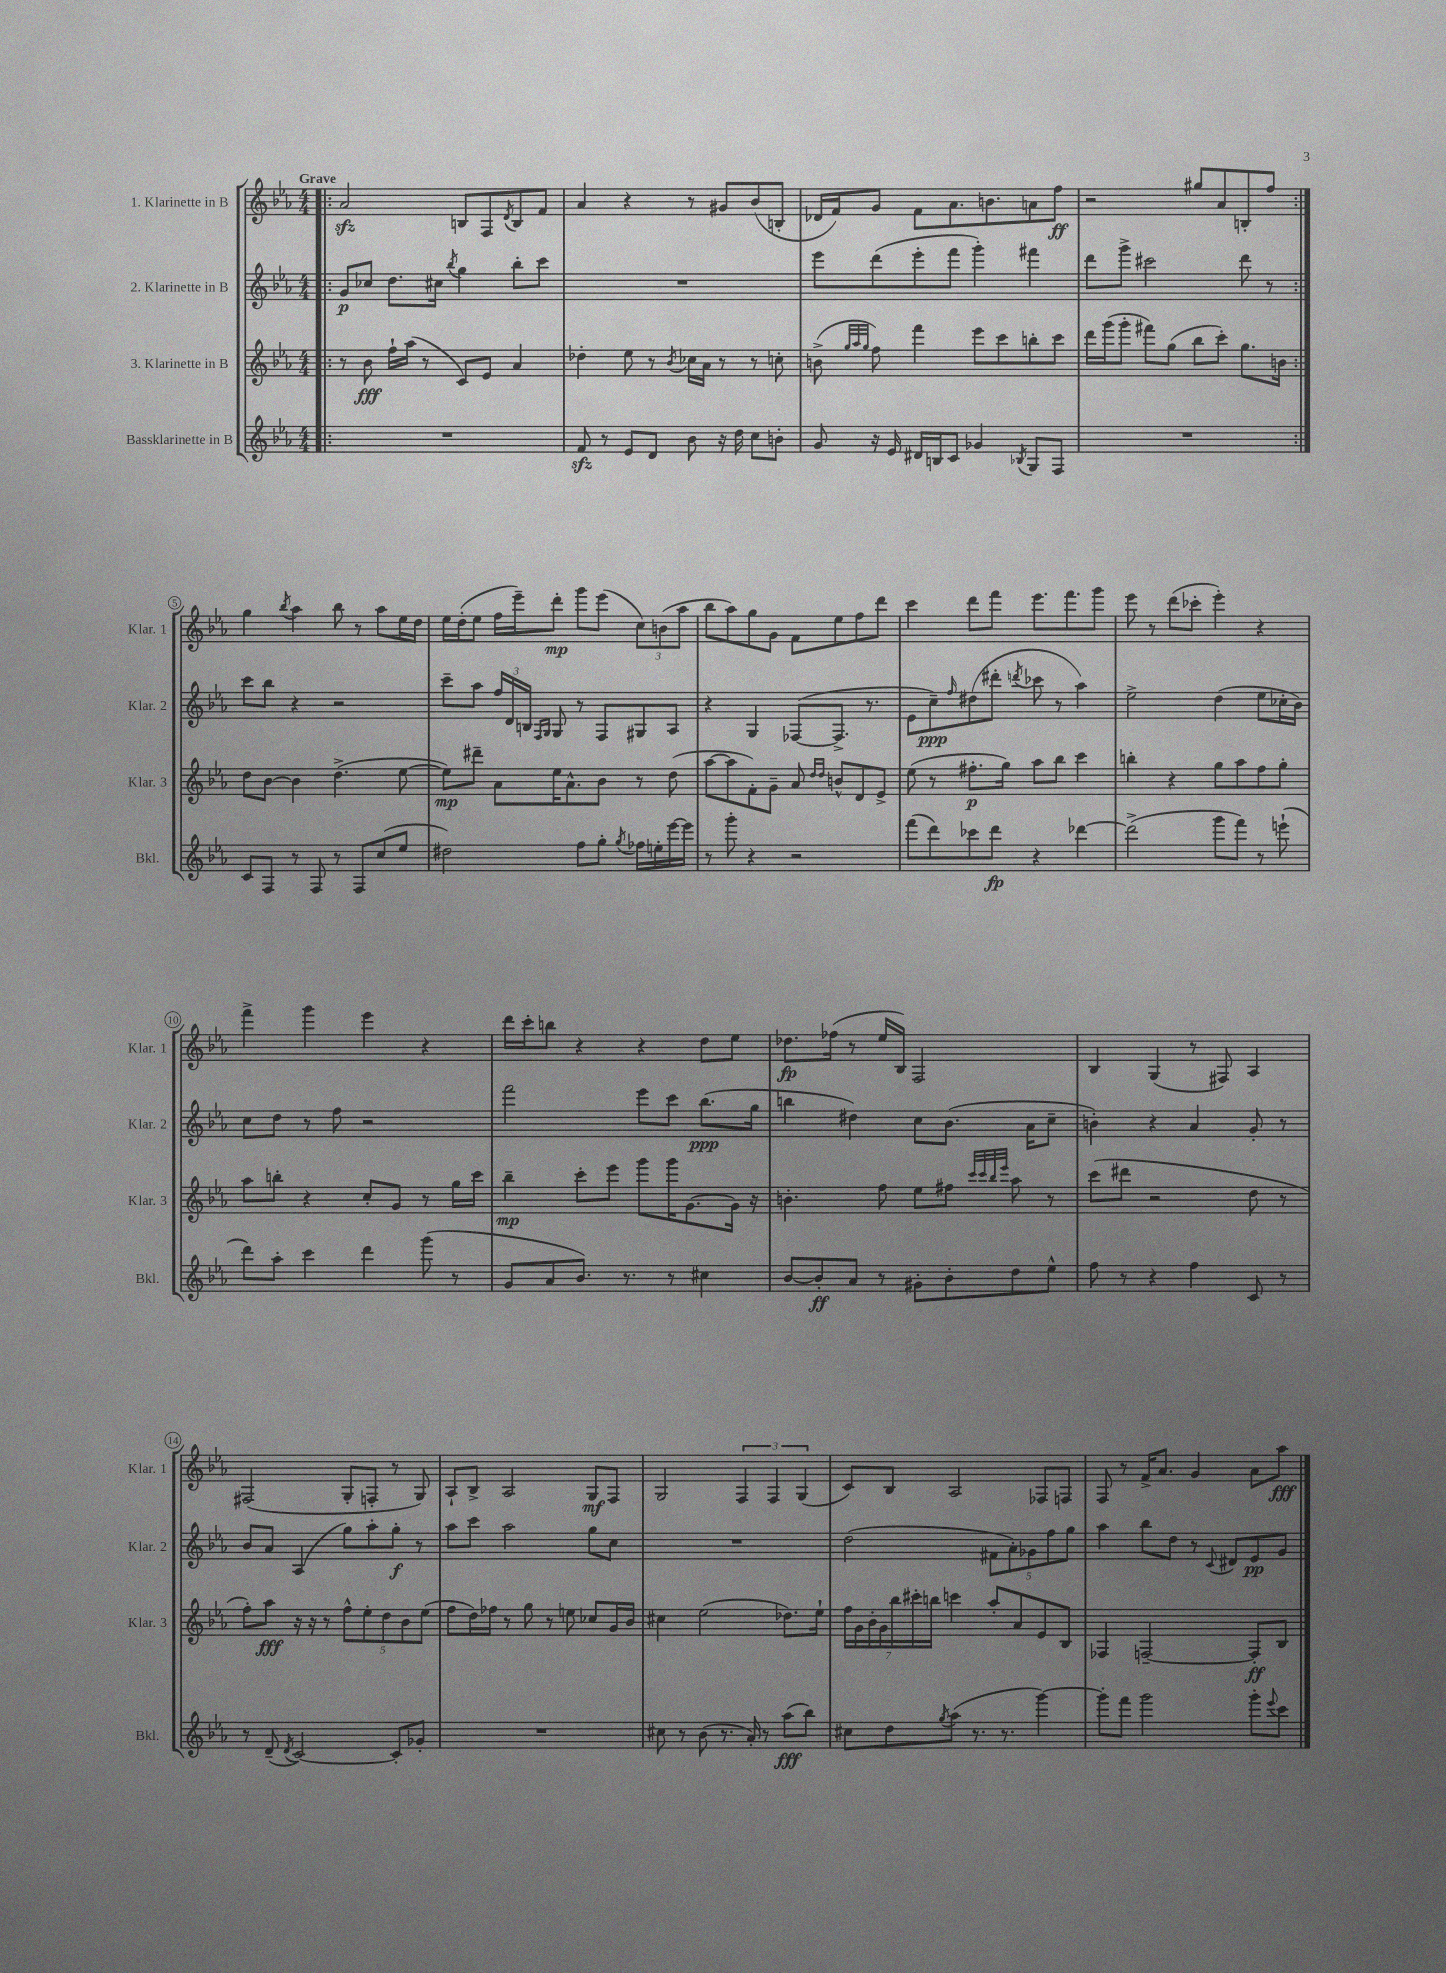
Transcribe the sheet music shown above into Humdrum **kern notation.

**kern	**dynam	**kern	**dynam	**kern	**dynam	**kern	**dynam
*part4	*part4	*part3	*part3	*part2	*part2	*part1	*part1
*staff4	*staff4	*staff3	*staff3	*staff2	*staff2	*staff1	*staff1
*I"Bassklarinette in B	*	*I"3. Klarinette in B	*	*I"2. Klarinette in B	*	*I"1. Klarinette in B	*
*I'Bkl.	*	*I'Klar. 3	*	*I'Klar. 2	*	*I'Klar. 1	*
*clefG2	*	*clefG2	*	*clefG2	*	*clefG2	*
*k[b-e-a-]	*	*k[b-e-a-]	*	*k[b-e-a-]	*	*k[b-e-a-]	*
*M4/4	*	*M4/4	*	*M4/4	*	*M4/4	*
=1!|:	=1!|:	=1!|:	=1!|:	=1!|:	=1!|:	=1!|:	=1!|:
!	!	!	!	!	!	!LO:TX:a:B:t=Grave	!
1r	.	8r	.	8g/L	p	2a-zz/	.
.	.	8b-\	fff	8cc-X/J	.	.	.
.	.	16ff`\LL	.	8.dd\L	.	.	.
.	.	(16aa-\JJ	.	.	.	.	.
.	.	8r	.	.	.	.	.
.	.	.	.	16cc#X\Jk	.	.	.
.	.	.	.	8qbb-/	.	.	.
.	.	8c/L)	.	4gg\	.	8Bn/L	.
.	.	8e-/J	.	.	.	8F/	.
.	.	.	.	.	.	8qd/	.
.	.	4a-/	.	8bb-'\L	.	8B/	.
.	.	.	.	8ccc\J	.	8f/J	.
=2	=2	=2	=2	=2	=2	=2	=2
8fzz/	.	4dd-X'\	.	1r	.	4a-/	.
8r	.	.	.	.	.	.	.
8e-/L	.	8ee-\	.	.	.	4r	.
8d/J	.	8r	.	.	.	.	.
.	.	8qb-/	.	.	.	.	.
8b-\	.	16cc-X\LL	.	.	.	8r	.
.	.	16a-\JJ	.	.	.	.	.
16r	.	8r	.	.	.	8g#X/L	.
16dd\	.	.	.	.	.	.	.
8cc\L	.	8r	.	.	.	(8b-/	.
8bn'\J	.	8ccn'\	.	.	.	8Bn'/J	.
=3	=3	=3	=3	=3	=3	=3	=3
8g/	.	(8bn^\	.	8eee-\L	.	16d-X/LL	.
.	.	.	.	.	.	16f/J)	.
.	.	32qqgg/LLL	.	.	.	.	.
.	.	32qqaa-/	.	.	.	.	.
.	.	32qqgg/JJJ	.	.	.	.	.
16r	.	8ff\)	.	(8ddd\	.	8g/J	.
16e-/	.	.	.	.	.	.	.
16d#X/LL	.	4fff\	.	8eee-'\	.	8f\L	.
16Bn/J	.	.	.	.	.	.	.
8c/J	.	.	.	8fff\J	.	8.a-\	.
4g-X/	.	8eee-\L	.	4ggg'\)	.	.	.
.	.	.	.	.	.	8.bn\	.
.	.	8ccc\	.	.	.	.	.
8qB-X/	.	.	.	.	.	.	.
8G/L	.	8bbn'\	.	4fff#X\	.	8an\	.
8F/J	.	8ccc\J	.	.	.	8ff\J	ff
=4	=4	=4	=4	=4	=4	=4	=4
1r	.	16ddd\LL	.	8ddd\L	.	2r	.
.	.	(16ggg\J	.	.	.	.	.
.	.	8ggg'\J	.	8ggg^\J	.	.	.
.	.	8fff#X\L)	.	2ccc#X\	.	.	.
.	.	(8gg\J	.	.	.	.	.
.	.	8bb-\L	.	.	.	8gg#X/L	.
.	.	8ccc'\J)	.	.	.	8a-/	.
.	.	8.gg\L	.	8ddd\	.	8Bn'/	.
.	.	.	.	8r	.	8ff/J	.
.	.	16bn\Jk	.	.	.	.	.
!!LO:LB:g=z
=5:|!	=5:|!	=5:|!	=5:|!	=5:|!	=5:|!	=5:|!	=5:|!
8c/L	.	8dd\L	.	8ccc\L	.	4gg\	.
8F/J	.	[8b-\J	.	8bb-\J	.	.	.
.	.	.	.	.	.	8qbb-/	.
8r	.	4b-\]	.	4r	.	4aa-\	.
8F/	.	.	.	.	.	.	.
8r	.	(4.dd^\	.	2r	.	8bb-\	.
8F/L	.	.	.	.	.	8r	.
(8cc/	.	.	.	.	.	8aa-\L	.
8ee-/J	.	[8ee-\	.	.	.	16ee-\L	.
.	.	.	.	.	.	16dd\JJ	.
=6	=6	=6	=6	=6	=6	=6	=6
2dd#X\)	.	8ee-\L])	mp	8ccc~\L	.	16ee-\LL	.
.	.	.	.	.	.	(16dd'\J	.
.	.	8ddd#X~\J	.	8aa-\J	.	8ee-\J	.
.	.	8a-\L	.	24ff/LL	.	16ff\LL	.
.	.	.	.	24d/	.	.	.
.	.	.	.	.	.	16eee-~\J)	.
.	.	.	.	24Bn/JJ	.	.	.
.	.	.	.	16qqF/LL	.	.	.
.	.	.	.	16qqG/JJ	.	.	.
.	.	16ee-\K	.	8G/	.	8ddd'\J	mp
.	.	8.a-^^\	.	.	.	.	.
8ff\L	.	.	.	8r	.	8ggg\L	.
8gg'\J	.	8b-\J	.	8F/L	.	(8eee-\J	.
8qgg/	.	.	.	.	.	.	.
16ff-X\LL	.	8r	.	8G#X/	.	12cc\L)	.
16een'\	.	.	.	.	.	.	.
.	.	.	.	.	.	(12bn\	.
[16eee-\	.	(8dd\	.	8A-/J	.	.	.
.	.	.	.	.	.	12aa-\J	.
16eee-\JJ]	.	.	.	.	.	.	.
=7	=7	=7	=7	=7	=7	=7	=7
8r	.	[8aa-\L	.	4r	.	8bb-\L	.
8ggg'\	.	8aa-\]	.	.	.	8aa-\)	.
4r	.	8f'\)	.	4G/	.	8gg\	.
.	.	8g~\J	.	.	.	8g\J	.
2r	.	8a-/	.	([8F-X/L	.	8f\L	.
.	.	16qqdd/LL	.	.	.	.	.
.	.	16qqdd/JJ	.	.	.	.	.
.	.	8bn^^/L	.	8.F-^/J]	.	8ee-\	.
.	.	8d/	.	.	.	8ff\	.
.	.	.	.	8.r	.	.	.
.	.	8e-^/J	.	.	.	8ddd\J	.
=8	=8	=8	=8	=8	=8	=8	=8
(8fff\L	.	(8ee-\	.	8e-\L	.	4ccc\	.
8ddd\)	.	8r	.	8cc~\)	ppp	.	.
.	.	.	.	16qqff/	.	.	.
8ccc-X\	.	8.ff#X'\L	p	(8dd#X\	.	8ddd\L	.
8ddd\J	fp	.	.	8ddd#X'\J	.	8fff\J	.
.	.	16gg\Jk)	.	.	.	.	.
.	.	.	.	8qdddn/	.	.	.
4r	.	8aa-\L	.	8ccc-X\	.	8.eee-\L	.
.	.	8bb-\J	.	8r	.	.	.
.	.	.	.	.	.	8.fff\	.
[4ddd-X\	.	4ccc\	.	4aa-\)	.	.	.
.	.	.	.	.	.	8ggg\J	.
=9	=9	=9	=9	=9	=9	=9	=9
(2ddd-^\]	.	4bbn'\	.	2ee-^\	.	8eee-\	.
.	.	.	.	.	.	8r	.
.	.	4r	.	.	.	(8ddd\L	.
.	.	.	.	.	.	8ccc-X'\J	.
8ggg\L	.	8gg\L	.	(4dd\	.	4eee-'\)	.
8fff\J)	.	8aa-\	.	.	.	.	.
8r	.	8ff\	.	8ee-\L	.	4r	.
(8eeen`\	.	8gg'\J	.	16cc-X'\L	.	.	.
.	.	.	.	16b-\JJ)	.	.	.
!!LO:LB:g=z
=10	=10	=10	=10	=10	=10	=10	=10
8ddd\L)	.	8aa-\L	.	8cc\L	.	4fff^\	.
8aa-'\J	.	8bbn'\J	.	8dd\J	.	.	.
4ccc\	.	4r	.	8r	.	4ggg\	.
.	.	.	.	8ff\	.	.	.
4ddd\	.	8cc'/L	.	2r	.	4eee-\	.
.	.	8g/J	.	.	.	.	.
(8ggg\	.	8r	.	.	.	4r	.
8r	.	16gg\LL	.	.	.	.	.
.	.	16ccc\JJ	.	.	.	.	.
=11	=11	=11	=11	=11	=11	=11	=11
8g/L	.	4bb-~\	mp	2fff\	.	16ddd\LL	.
.	.	.	.	.	.	16ccc'\J	.
8a-/	.	.	.	.	.	8bbn\J	.
8.b-/J)	.	8ccc'\L	.	.	.	4r	.
.	.	8eee-\J	.	.	.	.	.
8.r	.	.	.	.	.	.	.
.	.	8ggg\L	.	8eee-\L	.	4r	.
8r	.	16ggg\K	.	8ccc\J	.	.	.
.	.	[8.g\	.	.	.	.	.
4cc#X\	.	.	.	(8.bb-\L	ppp	8dd\L	.
.	.	16g\Jk]	.	.	.	8ee-\J	.
.	.	16r	.	16gg\Jk	.	.	.
=12	=12	=12	=12	=12	=12	=12	=12
[8b-/L	.	4.bn'\	.	4bbn\	.	8.dd-X\L	fp
8b-'/]	ff	.	.	.	.	.	.
.	.	.	.	.	.	(16ff-X\Jk	.
8a-/J	.	.	.	4dd#X\)	.	8r	.
8r	.	8ff\	.	.	.	16ee-/LL	.
.	.	.	.	.	.	16B-/JJ)	.
8g#X'\L	.	8ee-\L	.	8cc\L	.	2F/	.
8b-'\	.	8ff#X\J	.	(8.b-\J	.	.	.
.	.	32qqccc/LLL	.	.	.	.	.
.	.	32qqccc/	.	.	.	.	.
.	.	32qqbb-/	.	.	.	.	.
.	.	32qqeee-/JJJ	.	.	.	.	.
8dd\	.	8aa-\	.	.	.	.	.
.	.	.	.	16a-\KL	.	.	.
8ee-^^\J	.	8r	.	8cc~\J	.	.	.
=13	=13	=13	=13	=13	=13	=13	=13
8ff\	.	(8ccc\L	.	4bn'\)	.	4B-/	.
8r	.	8ddd#X\J	.	.	.	.	.
4r	.	2r	.	4r	.	(4G/	.
4ff\	.	.	.	4a-/	.	8r	.
.	.	.	.	.	.	8F#X/)	.
8c/	.	8dd\	.	8g'/	.	4A-/	.
8r	.	8r	.	8r	.	.	.
!!LO:LB:g=z
=14	=14	=14	=14	=14	=14	=14	=14
8r	.	8ff'\L)	.	8b-/L	.	(2F#X/	.
(8d~/	.	8aa-\J	fff	8a-/J	.	.	.
8qd/	.	.	.	.	.	.	.
[2c/)	.	16r	.	(4A-/	.	.	.
.	.	16r	.	.	.	.	.
.	.	8r	.	.	.	.	.
.	.	10ff^^\L	.	8gg\L)	.	8G'/L	.
.	.	10ee-'\	.	.	.	.	.
.	.	.	.	8aa-'\	.	8Fn'/J	.
.	.	10dd\	.	.	.	.	.
8c'/L]	.	.	.	8gg'\J	f	8r	.
.	.	10b-\	.	.	.	.	.
8g-X'/J	.	.	.	8r	.	8G/)	.
.	.	(10ee-\J	.	.	.	.	.
=15	=15	=15	=15	=15	=15	=15	=15
1r	.	8ff\L	.	8aa-\L	.	8A-`/L	.
.	.	16dd\L)	.	8ccc\J	.	8B-^/J	.
.	.	16ff-X\JJ	.	.	.	.	.
.	.	8r	.	2aa-\	.	2A-/	.
.	.	8gg\	.	.	.	.	.
.	.	8r	.	.	.	.	.
.	.	8een\	.	.	.	.	.
.	.	8cc-X/L	.	8gg\L	.	8G/L	mf
.	.	16g/L	.	8cc\J	.	8F/J	.
.	.	16b-/JJ	.	.	.	.	.
=16	=16	=16	=16	=16	=16	=16	=16
8cc#X\	.	4cc#X\	.	1r	.	2G/	.
8r	.	.	.	.	.	.	.
(8b-\	.	(2ee-\	.	.	.	.	.
8.r	.	.	.	.	.	.	.
.	.	.	.	.	.	6F/	.
16a-'/)	.	.	.	.	.	.	.
8r	.	.	.	.	.	.	.
.	.	.	.	.	.	6F/	.
(8aa-\L	fff	8.dd-X\L)	.	.	.	.	.
.	.	.	.	.	.	(6G/	.
8bb-\J)	.	.	.	.	.	.	.
.	.	16ee-`\Jk	.	.	.	.	.
=17	=17	=17	=17	=17	=17	=17	=17
8cc#X\L	.	28ff\LL	.	(2dd\	.	8c/L)	.
.	.	28g\	.	.	.	.	.
.	.	28b-'\	.	.	.	.	.
.	.	28g\	.	.	.	.	.
8dd\	.	.	.	.	.	8B-/J	.
.	.	28bb-\	.	.	.	.	.
.	.	28ccc#X'\	.	.	.	.	.
.	.	28bbn\JJ	.	.	.	.	.
8qgg/	.	.	.	.	.	.	.
(8aa-\J	.	4cccn\	.	.	.	2A-/	.
8.r	.	.	.	.	.	.	.
.	.	8aa-'/L	.	10f#X\L	.	.	.
8.r	.	.	.	.	.	.	.
.	.	.	.	10a-'\)	.	.	.
.	.	8a-/	.	.	.	.	.
.	.	.	.	10g-X\	.	.	.
[4ggg\)	.	8e-/	.	.	.	8F-X/L	.
.	.	.	.	10ff\	.	.	.
.	.	8B-/J	.	.	.	8Fn/J	.
.	.	.	.	10gg\J	.	.	.
=18	=18	=18	=18	=18	=18	=18	=18
8ggg'\L]	.	4F-X/	.	4aa-\	.	8F/	.
8fff\J	.	.	.	.	.	8r	.
2ggg\	.	[2Fn~/	.	8bb-\L	.	16f^/KL	.
.	.	.	.	.	.	8.a-/J	.
.	.	.	.	8dd\J	.	.	.
.	.	.	.	8r	.	4g/	.
.	.	.	.	8qqc/	.	.	.
.	.	.	.	8d#X/L	.	.	.
8ggg'\L	.	8F'/L]	ff	8e-/	pp	8a-\L	.
8qqeee-/	.	.	.	.	.	.	.
8ccc\J	.	8B-/J	.	8g/J	.	8aa-\J	fff
==	==	==	==	==	==	==	==
*-	*-	*-	*-	*-	*-	*-	*-
